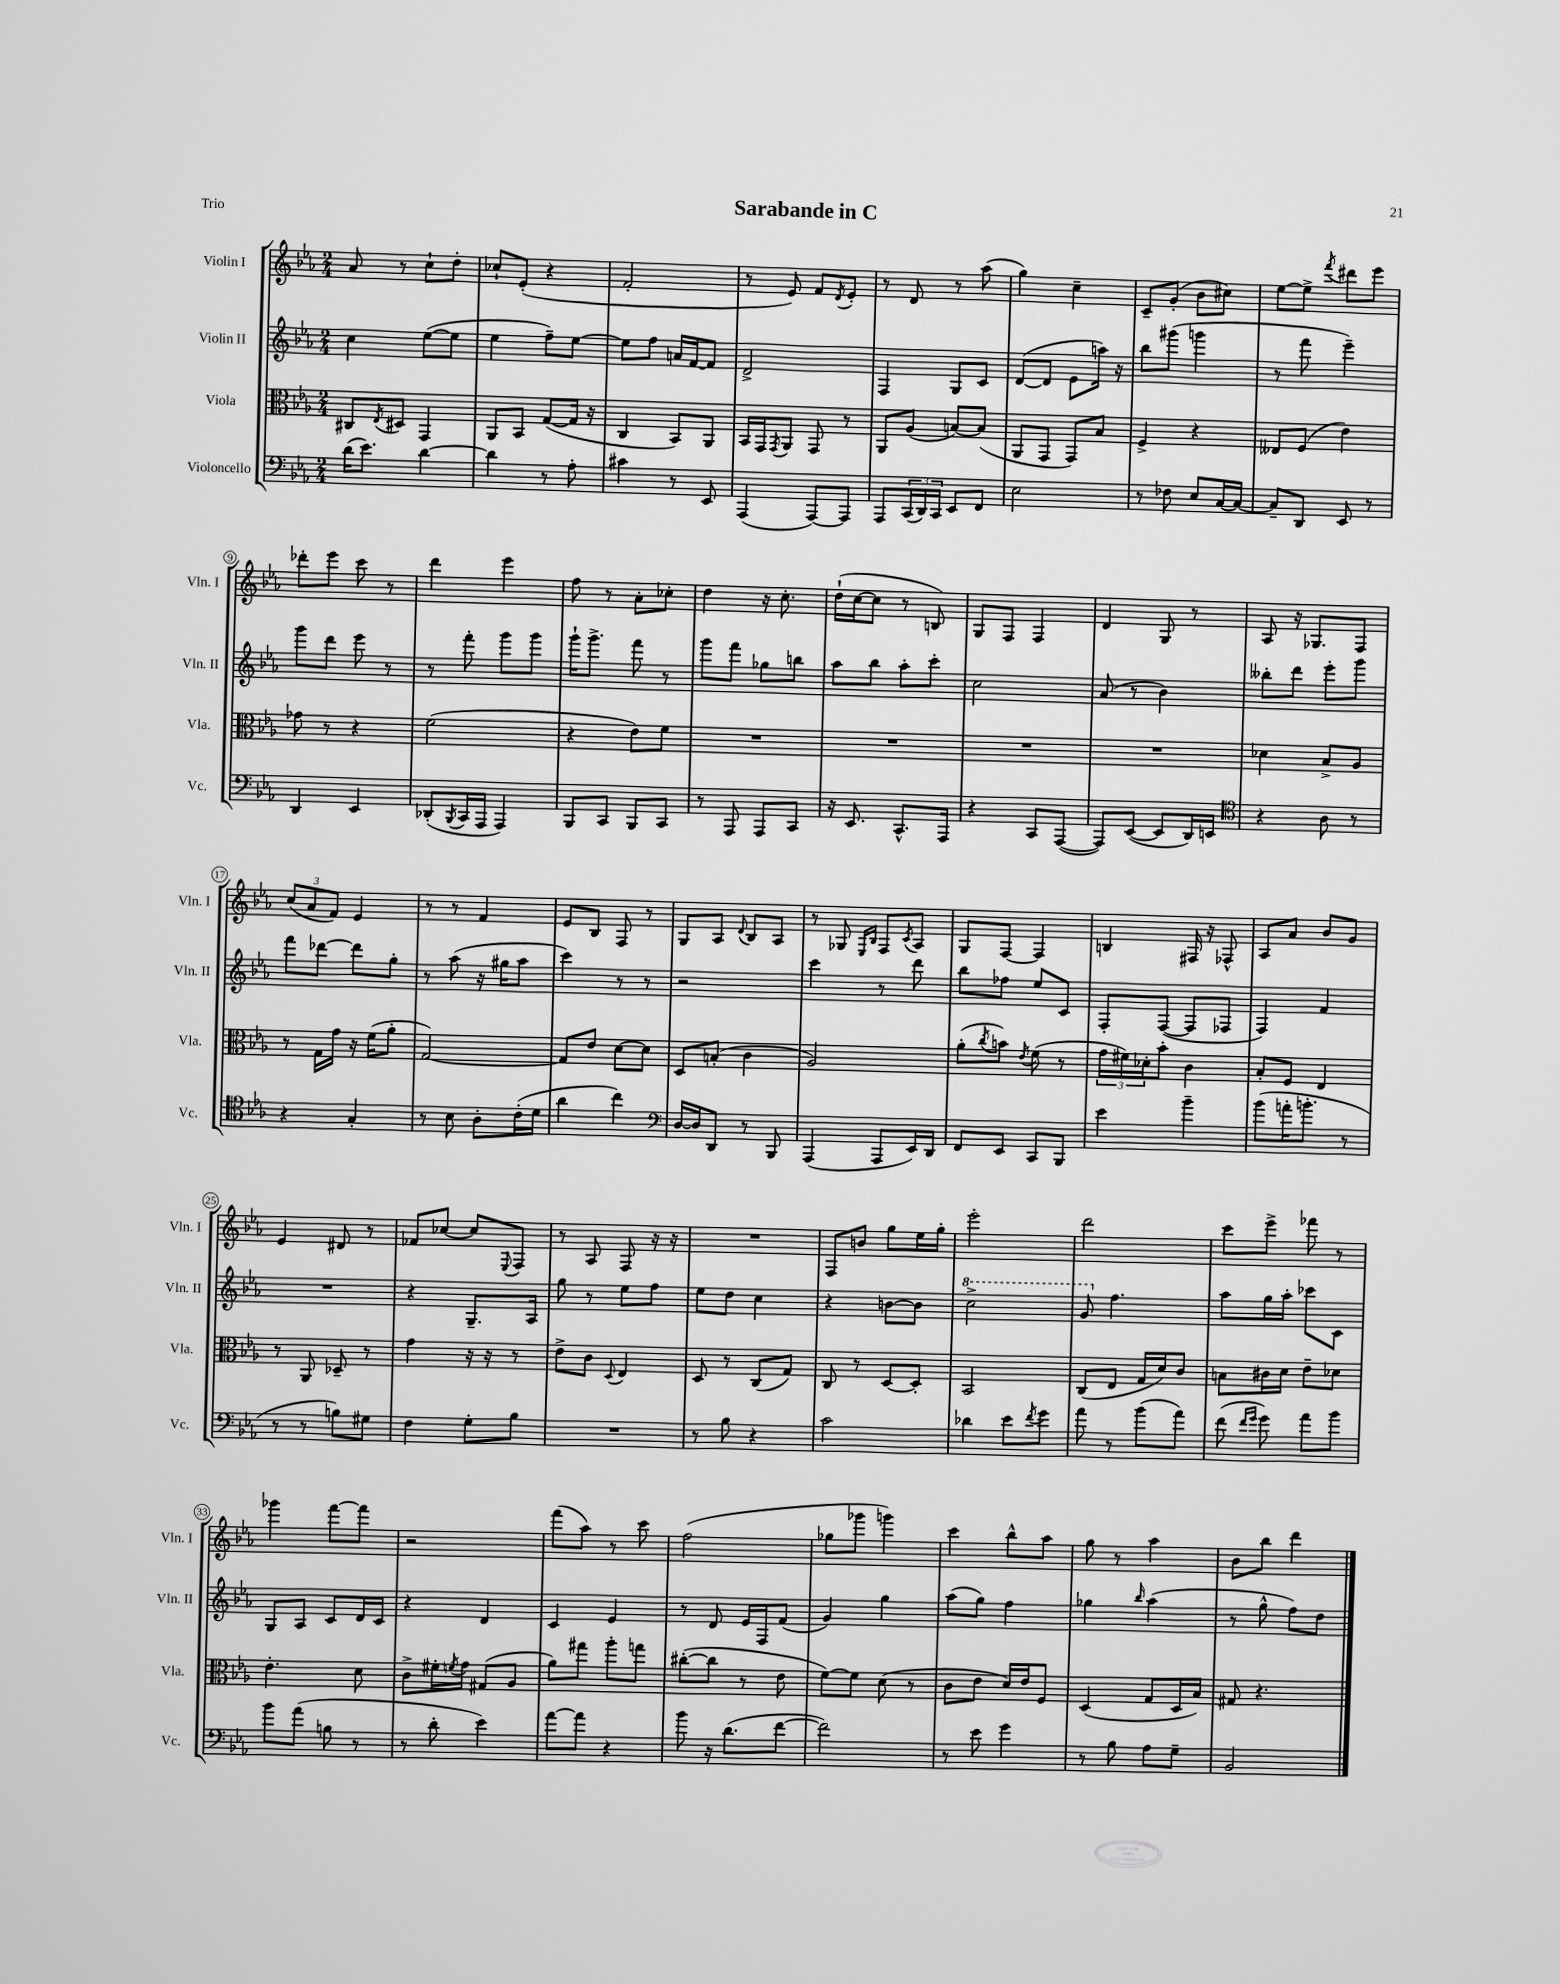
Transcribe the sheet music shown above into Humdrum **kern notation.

**kern	**kern	**kern	**kern
*staff4	*staff3	*staff2	*staff1
*clefF4	*clefC3	*clefG2	*clefG2
*k[b-e-a-]	*k[b-e-a-]	*k[b-e-a-]	*k[b-e-a-]
*M2/4	*M2/4	*M2/4	*M2/4
(16d	8C#	4cc	8a-
8.e-)	.	.	.
.	8qE-	.	.
.	8D#	.	8r
[4d	4GG	([8ee-	8cc`
.	.	8ee-]	8dd'
=	=	=	=
4d]	8AA-	4ee-	8cc-`
.	8BB-	.	(8e-'
8r	([8G	8ff~)	4r
8A-'	16G]	[8ee-	.
.	16r	.	.
=	=	=	=
4c#	4C	8ee-]	2f'
.	.	8ff	.
8r	8BB-)	16a	.
.	.	[16f	.
8EE-	8AA-	8f]	.
=	=	=	=
(4AAA-	16BB-	2d^	8r
.	16GG	.	.
.	8qGG	.	.
.	8AA-	.	8e-)
[8AAA-)	8GG	.	8f
.	.	.	8qd
8AAA-]	8r	.	8e-'
=	=	=	=
8AAA-	8AA-	4F	8r
(24CC	(8A-	.	8d
24DD)	.	.	.
24CC	.	.	.
8EE-	[8B)	8G	8r
8FF	(8B]	8c	(8aa-
=	=	=	=
2E-	8AA-	([8d	4gg)
.	8GG	8d]	.
.	8GG)	8e-	4cc~
.	8B-	16aa)	.
.	.	16r	.
=	=	=	=
8r	4F^	8bb-	8c~
8F-	.	(8ggg#	(8g'
8E-	4r	4ggg	8b-
[16C	.	.	8cc#)
16C_	.	.	.
=	=	=	=
8C~]	8E--	8r	[8ee-
8DD	(8F	8fff	8ee-^]
.	.	.	8qfff
8EE-	4e-)	4eee-~)	8ddd#
8r	.	.	8eee-
=	=	=	=
4DD	8g-	8ggg	8ddd-'
.	8r	8ddd	8eee-
4EE-	4r	8eee-	8ccc
.	.	8r	8r
=	=	=	=
(8DD-'	(2f	8r	4ddd
8qBBB-	.	.	.
16CC	.	8fff'	.
16AAA-	.	.	.
4AAA-)	.	8ggg	4eee-
.	.	8ggg	.
=	=	=	=
8BBB-	4r	16ggg`	8ff
.	.	8.ggg^	.
8CC	.	.	8r
8BBB-	8e-)	8fff	8a-'
8CC	8f	8r	8cc-'
=	=	=	=
8r	2r	8ggg	4dd
8AAA-	.	8fff	.
8AAA-	.	8gg-	16r
.	.	.	8.cc'
8CC	.	8bb	.
=	=	=	=
16r	2r	8aa-	(16dd`
8.EE-	.	.	[16cc
.	.	8bb-	8cc]
8.CC^^	.	8aa-'	8r
.	.	8ccc'	8B)
16AAA-	.	.	.
=	=	=	=
4r	2r	2cc	8G
.	.	.	8F
8CC	.	.	4F
([8AAA-	.	.	.
=	=	=	=
8AAA-])	2r	(8a-	4d
([8EE-	.	8r	.
8EE-]	.	4b-)	8G
16DD)	.	.	8r
16EE	.	.	.
=	=	=	=
*clefC4	*	*	*
4r	4d-	8bb--'	8A-
.	.	8ddd	16r
.	.	.	8.G-
8A-	8B-^	8eee-'	.
8r	8A-	8ggg	8F
=	=	=	=
4r	8r	8fff	(12cc
.	.	.	12a-
.	16G	[8ddd-	.
.	.	.	12f)
.	16g	.	.
4G'	16r	8ddd-]	4e-
.	(16f	.	.
.	8a-'	8gg'	.
=	=	=	=
8r	[2G)	8r	8r
8B-	.	(8aa-	8r
8A-'	.	16r	4f
.	.	16gg#	.
(16c'	.	8aa-	.
16d	.	.	.
=	=	=	=
4a-	8G]	4ccc)	8e-
.	8e-	.	8B-
4cc)	[8d	8r	8F
.	8d]	8r	8r
=	=	=	=
*clefF4	*	*	*
[16D	8D	2r	8G
16D]	.	.	.
8DD	(8B'	.	8A-
.	.	.	8qqd
8r	4c	.	8B-
8BBB-	.	.	8A-
=	=	=	=
(4AAA-	2A-)	4ccc	8r
.	.	.	8G-
.	.	.	16qqE-
.	.	.	16qqB-
8AAA-	.	8r	8F
.	.	.	8qc
16EE-)	.	8ddd	8A-
16DD	.	.	.
=	=	=	=
8FF	(8a-'	8bb-	8G
.	8qcc	.	.
8EE-	8b)	8ff-	[8F
.	8qe-	.	.
8CC	(8f	8ee-	4F]
8BBB-	8r	8c	.
=	=	=	=
4e-	24g	8F'	4B
.	24f#)	.	.
.	24d-'	.	.
.	8b-'	([8F	.
4b-~	4c	8F]	16F#
.	.	.	16r
.	.	8F-	8F-^^
=	=	=	=
(8b-	8B-'	4F)	8A-
16a'	8F	.	8a-
8.b'	.	.	.
.	4E-	4f	8b-
8r	.	.	8g
=	=	=	=
8r	8r	2r	4e-
8r	8AA-	.	.
8B)	8D-~	.	8d#
8G#	8r	.	8r
=	=	=	=
4F	4g	4r	8f-
.	.	.	[8cc-
8G'	16r	8.G~	8cc-]
.	16r	.	.
.	.	.	8qqE-
8B-	8r	.	8F
.	.	16A-	.
=	=	=	=
2r	8e-^	8gg	8r
.	8c	8r	8A-
.	8qqD	.	.
.	4E-	8ee-	8F
.	.	8ff	16r
.	.	.	16r
=	=	=	=
8r	8D	8ee-	2r
8B-	8r	8dd	.
4r	(8C	4cc	.
.	8G)	.	.
=	=	=	=
2c	8C	4r	8F
.	8r	.	8b
.	[8D	[8b	8gg
.	8D']	8b]	16ee-
.	.	.	16gg'
=	=	=	=
4d-	2BB-	2ccc^	2eee-'
8e-	.	.	.
8qf	.	.	.
8g	.	.	.
=	=	=	=
8a-	(8C	8gg	2ddd
8r	8E-	4.ff	.
(8b-	16G	.	.
.	16d)	.	.
8a-)	8c	.	.
=	=	=	=
(8f	8B	8aa-	8ccc
16qqf	.	.	.
16qqg	.	.	.
8g)	16c#	16gg	8eee-^
.	16d	16aa-'	.
8a-	8e-~	8ccc-	8fff-
8b-	8d-	8c	8r
=	=	=	=
8b-	4.e-'	8G	4ggg-
(8a-	.	8A-	.
8B	.	8c	[8fff
8r	8d	16d	8fff]
.	.	16c	.
=	=	=	=
8r	8c^	4r	2r
8d'	16f#'	.	.
.	8qf	.	.
.	16g	.	.
4e-)	(8G#	4d	.
.	8A-	.	.
=	=	=	=
[8a-	8a-)	4c	(8fff
8a-]	8gg#	.	8aa-)
4r	8aa-'	4e-	8r
.	8gg	.	8ccc
=	=	=	=
8b-	([8cc#'	8r	(2ff
16r	8cc#]	8d	.
(8.d	.	.	.
.	8r	16e-	.
.	.	16F	.
[8f	8e-	(8f	.
=	=	=	=
2f])	[8f)	4g)	8gg-
.	8f]	.	8ggg-
.	(8d	4gg	4ggg)
.	8r	.	.
=	=	=	=
8r	8c	(8aa-	4ccc
8e-	8e-	8gg)	.
4g	16d)	4ff	8bb-^^
.	16e-	.	.
.	8F	.	8aa-
=	=	=	=
8r	(4D	4gg-	8gg
8B-	.	.	8r
.	.	16qqbb-	.
8A-	8G	(4aa-	4aa-
8G~	16D	.	.
.	16B-)	.	.
=	=	=	=
2BB-	8G#	8r	8b-
.	4.r	8gg^^	8bb-
.	.	8ff)	4ddd
.	.	8dd	.
==	==	==	==
*-	*-	*-	*-
